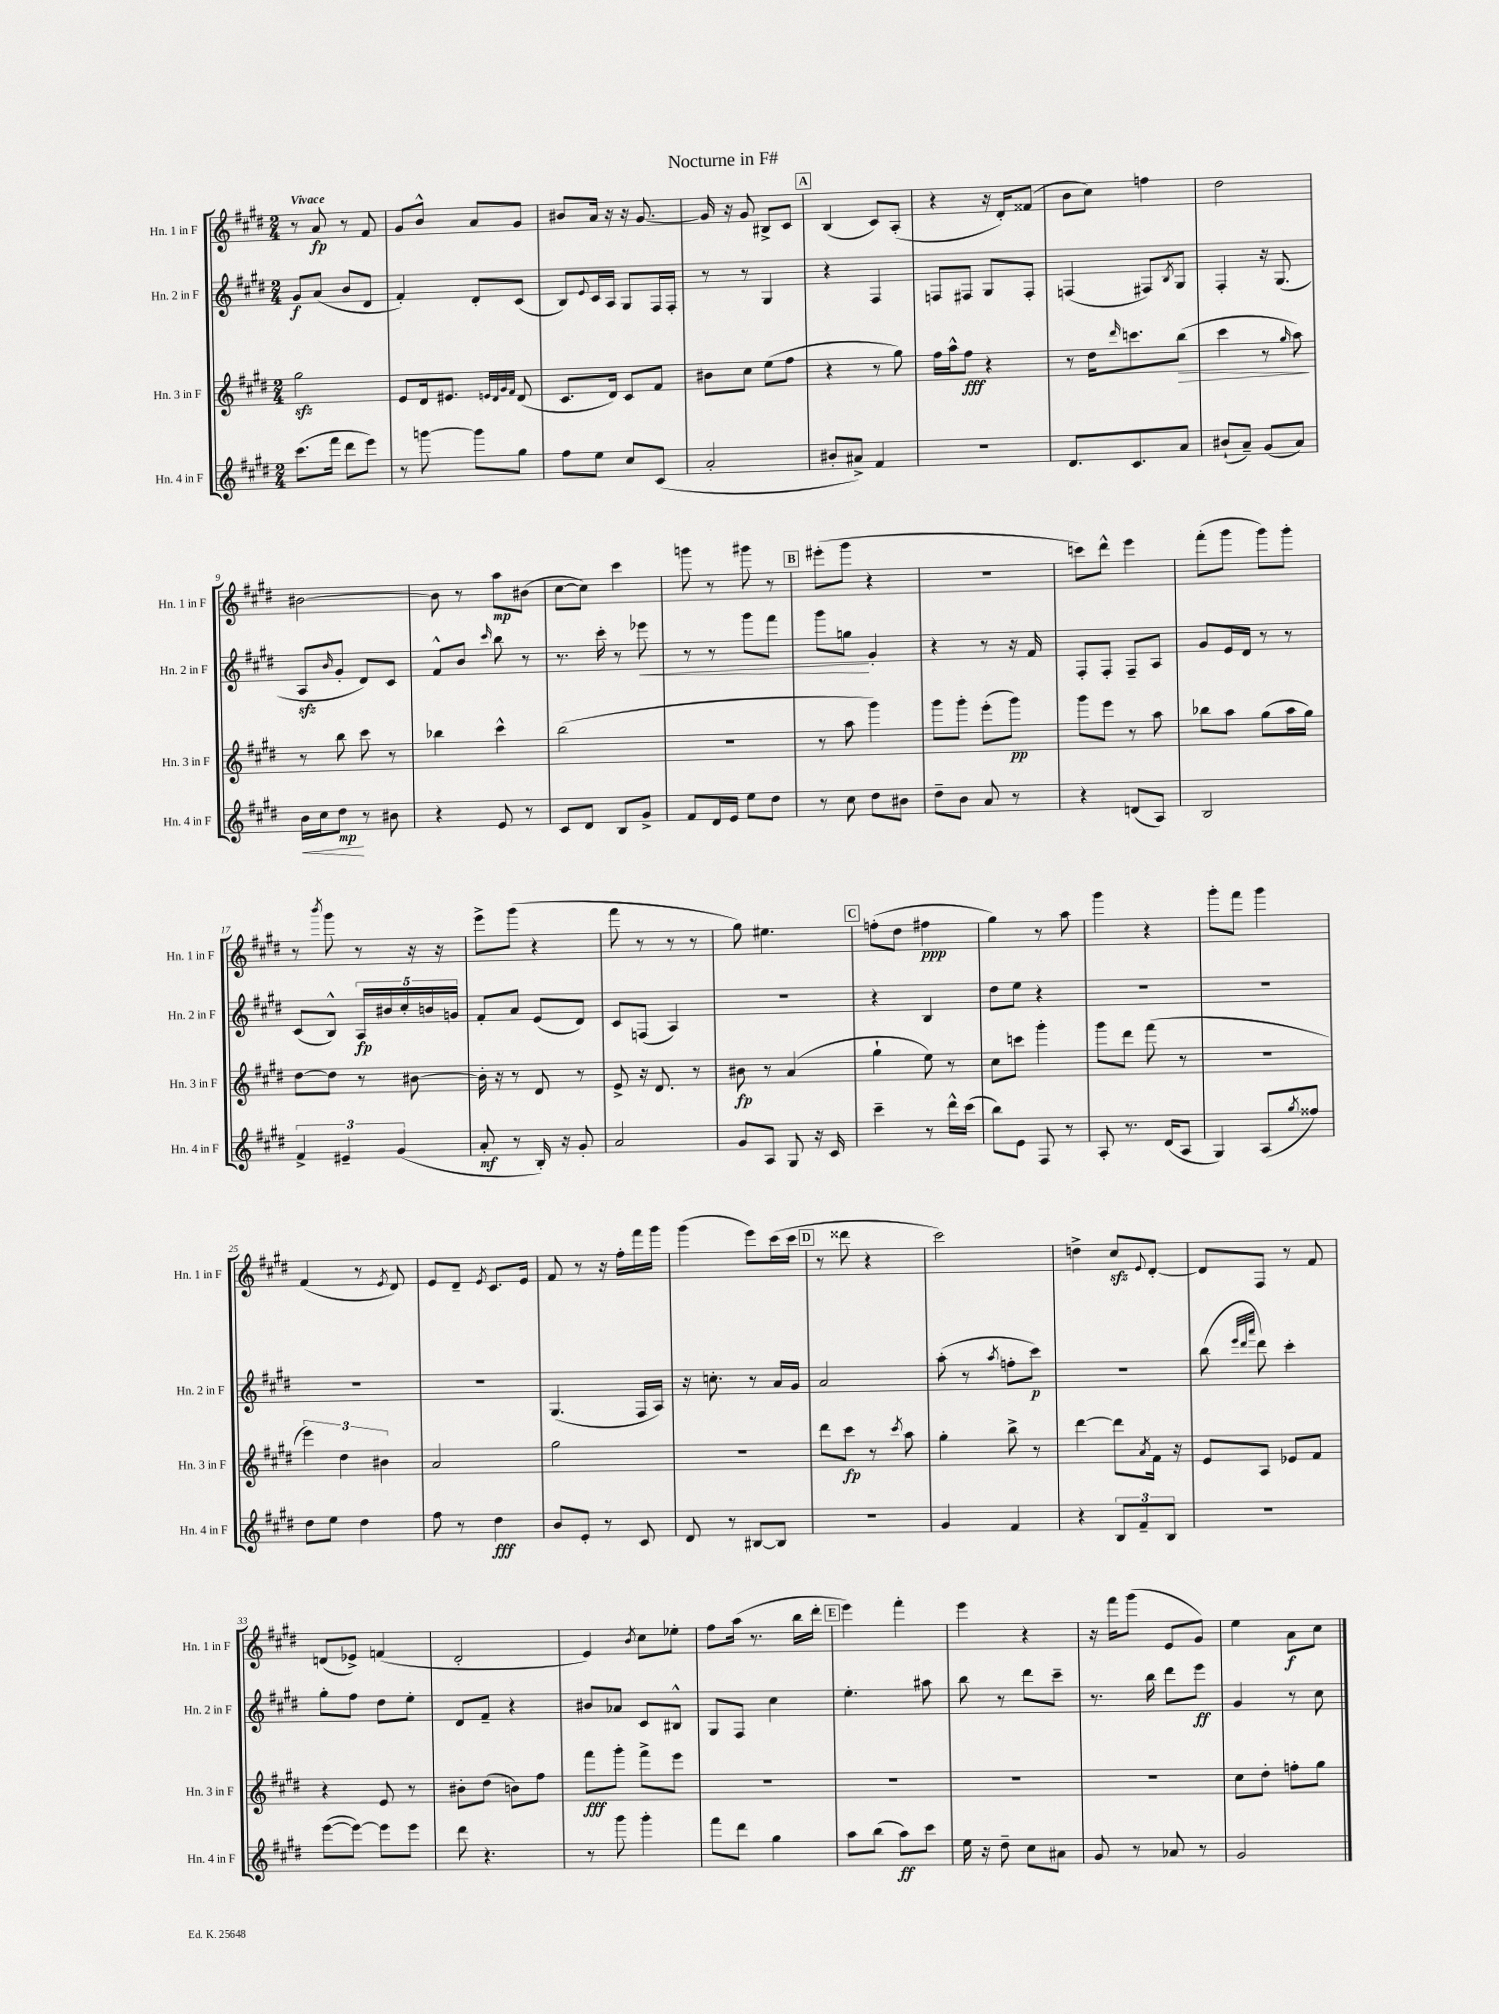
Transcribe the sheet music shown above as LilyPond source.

\header { title = "Nocturne in F#" }
<<
\new StaffGroup <<
\new Staff = "s0" \with { instrumentName = "Hn. 1 in F" shortInstrumentName = "Hn. 1 in F" } {
    \clef treble \key e \major \numericTimeSignature \time 2/4 \tempo "Vivace"
    r8 a'8\fp r8 fis'8 |
    gis'8 b'8-^ a'8 gis'8 |
    bis'8 a'16 r16 r16 gis'8.~ |
    gis'16 r16 gis'8 bis8-> cis'8 |
    \mark \markup { \box "A" } b4( cis'8) a8-.( |
    r4 r16 dis'16-.) fisis'8( |
    b'8 cis''8) f''4 |
    dis''2 |
    bis'2~ |
    bis'8 r8 a''8\mp bis'8( |
    cis''8~ cis''8) cis'''4 |
    g'''8 r8 gis'''8 r8 |
    \mark \markup { \box "B" } eis'''8-.( gis'''8 r4 |
    r2 |
    c'''8) dis'''8-^ e'''4 |
    fis'''8-.( gis'''8 gis'''8) gis'''8-. |
    r8 \acciaccatura { b'''8 } gis'''8 r8 r16 r16 |
    e'''8-> gis'''8( r4 |
    fis'''8 r8 r8 r8 |
    gis''8) eis''4. |
    \mark \markup { \box "C" } f''8-.( dis''8 fis''4\ppp |
    gis''4) r8 a''8 |
    gis'''4 r4 |
    gis'''8-. fis'''8 gis'''4 |
    fis'4( r8 \acciaccatura { e'8 } dis'8) |
    e'8 dis'8-- \acciaccatura { e'8 } cis'8. e'16 |
    fis'8 r8 r16 fis''16-. fis'''16 gis'''16 |
    gis'''4( e'''8) cis'''16( cis'''16 |
    \mark \markup { \box "D" } r8 disis'''8 r4 |
    cis'''2) |
    d''4-> cis''8\sfz \appoggiatura { e'8 } dis'8~-. |
    dis'8 fis8 r8 fis'8 |
    d'8( ees'8->) f'4( |
    dis'2-. |
    e'4) \acciaccatura { b'8 } cis''8 ees''8-. |
    fis''8 a''16( r8. b''16 dis'''16-. |
    \mark \markup { \box "E" } e'''4) fis'''4-. |
    e'''4 r4 |
    r16 fis'''16 gis'''8( e'8 gis'8) |
    e''4 a'8\f cis''8 \bar "|." |
}
\new Staff = "s1" \with { instrumentName = "Hn. 2 in F" shortInstrumentName = "Hn. 2 in F" } {
    \clef treble \key e \major \numericTimeSignature \time 2/4
    gis'8\f a'8( b'8 dis'8 |
    fis'4-.) dis'8-. cis'8( |
    b8) \appoggiatura { e'8 } cis'16 a16 gis8 fis16 fis16-. |
    r8 r8 gis4 |
    \mark \markup { \box "A" } r4 fis4 |
    f8 fis8 gis8 fis8-. |
    f4( fis8) \acciaccatura { b8 } gis8 |
    fis4-. r16 gis8.( |
    a8\sfz \grace { b'16 } gis'8-. dis'8) cis'8 |
    fis'8-^ b'8 \grace { cis'''16 } b''8 r8 |
    r8. cis'''16-. r8 ees'''8\< |
    r8 r8 gis'''8 fis'''8 |
    \mark \markup { \box "B" } gis'''8 g''8\! gis'4-. |
    r4 r8 r16 fis'16 |
    fis8-. fis8-. fis8-- a8 |
    gis'8 e'16 dis'16 r8 r8 |
    cis'8( b8-^) \tuplet 5/4 { a16\fp bis'16 cis''16-. b'16 g'16 } |
    fis'8-. a'8 e'8( dis'8) |
    cis'8 f8( a4) |
    r2 |
    \mark \markup { \box "C" } r4 b4 |
    dis''8 e''8 r4 |
    R2 |
    R2 |
    R2 |
    R2 |
    gis4.( fis16 a16) |
    r16 c''8.-. r8 a'16 gis'16 |
    \mark \markup { \box "D" } a'2 |
    a''8-.( r8 \acciaccatura { a''8 } f''8-. cis'''8\p) |
    r2 |
    b''8( \grace { e'''32 dis'''32 a'''32 } dis'''8) cis'''4-. |
    gis''8-. fis''8 dis''8 e''8-. |
    dis'8 fis'8-- r4 |
    bis'8 aes'8 cis'8 bis8-^ |
    gis8 fis8 cis''4 |
    \mark \markup { \box "E" } e''4.-. ais''8 |
    b''8 r8 dis'''8 cis'''8-- |
    r8. b''16 dis'''8 e'''8\ff |
    gis'4 r8 cis''8 \bar "|." |
}
\new Staff = "s2" \with { instrumentName = "Hn. 3 in F" shortInstrumentName = "Hn. 3 in F" } {
    \clef treble \key e \major \numericTimeSignature \time 2/4
    gis''2\sfz |
    e'8 dis'16 eis'8. \grace { e'32 dis'32 gis'32 fis'32 } dis'8( |
    cis'8. dis'16) cis'8 fis'8 |
    bis'8 cis''8 e''8( fis''8 |
    \mark \markup { \box "A" } r4 r8 gis''8) |
    fis''16 a''16-^ fis''8\fff r4 |
    r8 dis''16 \grace { dis'''16 } c'''8. b''8\>( |
    cis'''4 r8 \grace { gis''16 } a''8\!) |
    r8 b''8 cis'''8 r8 |
    bes''4 cis'''4-^ |
    b''2( |
    r2 |
    \mark \markup { \box "B" } r8 a''8 gis'''4) |
    gis'''8 gis'''8-. e'''8-.( gis'''8\pp) |
    gis'''8 e'''8 r8 a''8 |
    bes''8 a''8 gis''8( a''16 gis''16) |
    dis''8~ dis''8 r8 bis'8~ |
    bis'16-. r16 r8 dis'8 r8 |
    e'8-> r16 dis'8. r8 |
    bis'8\fp r8 a'4( |
    \mark \markup { \box "C" } gis''4-! e''8) r8 |
    cis''8 c'''8 gis'''4-. |
    gis'''8 dis'''8 fis'''8( r8 |
    r2 |
    \tuplet 3/2 { e'''4) dis''4 bis'4 } |
    a'2 |
    gis''2 |
    R2 |
    \mark \markup { \box "D" } dis'''8 cis'''8\fp r8 \acciaccatura { cis'''8 } a''8 |
    gis''4-. b''8-> r8 |
    dis'''4~ dis'''8 \acciaccatura { a'8 } fis'16 r16 |
    e'8 a8 ees'8 fis'8 |
    r4 e'8 r8 |
    bis'8-. dis''8( b'8) fis''8 |
    fis'''8\fff gis'''8-. fis'''8-> e'''8 |
    R2 |
    \mark \markup { \box "E" } R2 |
    R2 |
    R2 |
    cis''8 dis''8-. f''8-. gis''8 \bar "|." |
}
\new Staff = "s3" \with { instrumentName = "Hn. 4 in F" shortInstrumentName = "Hn. 4 in F" } {
    \clef treble \key e \major \numericTimeSignature \time 2/4
    cis'''8.( fis'''16 dis'''8 e'''8) |
    r8 g'''8~ g'''8 gis''8 |
    fis''8 e''8 cis''8 cis'8( |
    a'2-. |
    \mark \markup { \box "A" } bis'8-. ais'8->) fis'4 |
    R2 |
    dis'8. cis'8. a'8 |
    bis'8-!( a'8--) gis'8( a'8) |
    b'16\< cis''16 dis''8\mp\! r8 bis'8 |
    r4 e'8 r8 |
    cis'8 dis'8 b8 gis'8-> |
    fis'8 dis'16 e'16 e''8 dis''8 |
    \mark \markup { \box "B" } r8 cis''8 dis''8 bis'8 |
    dis''8-- b'8 a'8 r8 |
    r4 d'8( a8) |
    b2 |
    \tuplet 3/2 { fis'4-> eis'4-- gis'4( } |
    a'8-.\mf r8 b16-.) r16 gis'8-. |
    a'2 |
    gis'8 a8 gis8 r16 cis'16 |
    \mark \markup { \box "C" } cis'''4-- r8 dis'''16-^ cis'''16( |
    b''8) e'8 fis8 r8 |
    a8-. r8. dis'16( a8 |
    gis4) a8( \acciaccatura { gis''8 } fisis''8) |
    dis''8 e''8 dis''4 |
    fis''8 r8 dis''4\fff |
    b'8 e'8-. r8 cis'8 |
    dis'8 r8 bis8~ bis8 |
    \mark \markup { \box "D" } r2 |
    gis'4 fis'4 |
    r4 \tuplet 3/2 { b8 fis'8-- b8 } |
    R2 |
    e'''8~( e'''8~) e'''8 e'''8 |
    dis'''8 r4. |
    r8 gis'''8 gis'''4-. |
    fis'''8 dis'''8 gis''4 |
    \mark \markup { \box "E" } a''8 b''8( a''8\ff) cis'''8 |
    e''16 r16 dis''8-- cis''8 ais'8 |
    gis'8 r8 aes'8 r8 |
    gis'2 \bar "|." |
}
>>
>>
